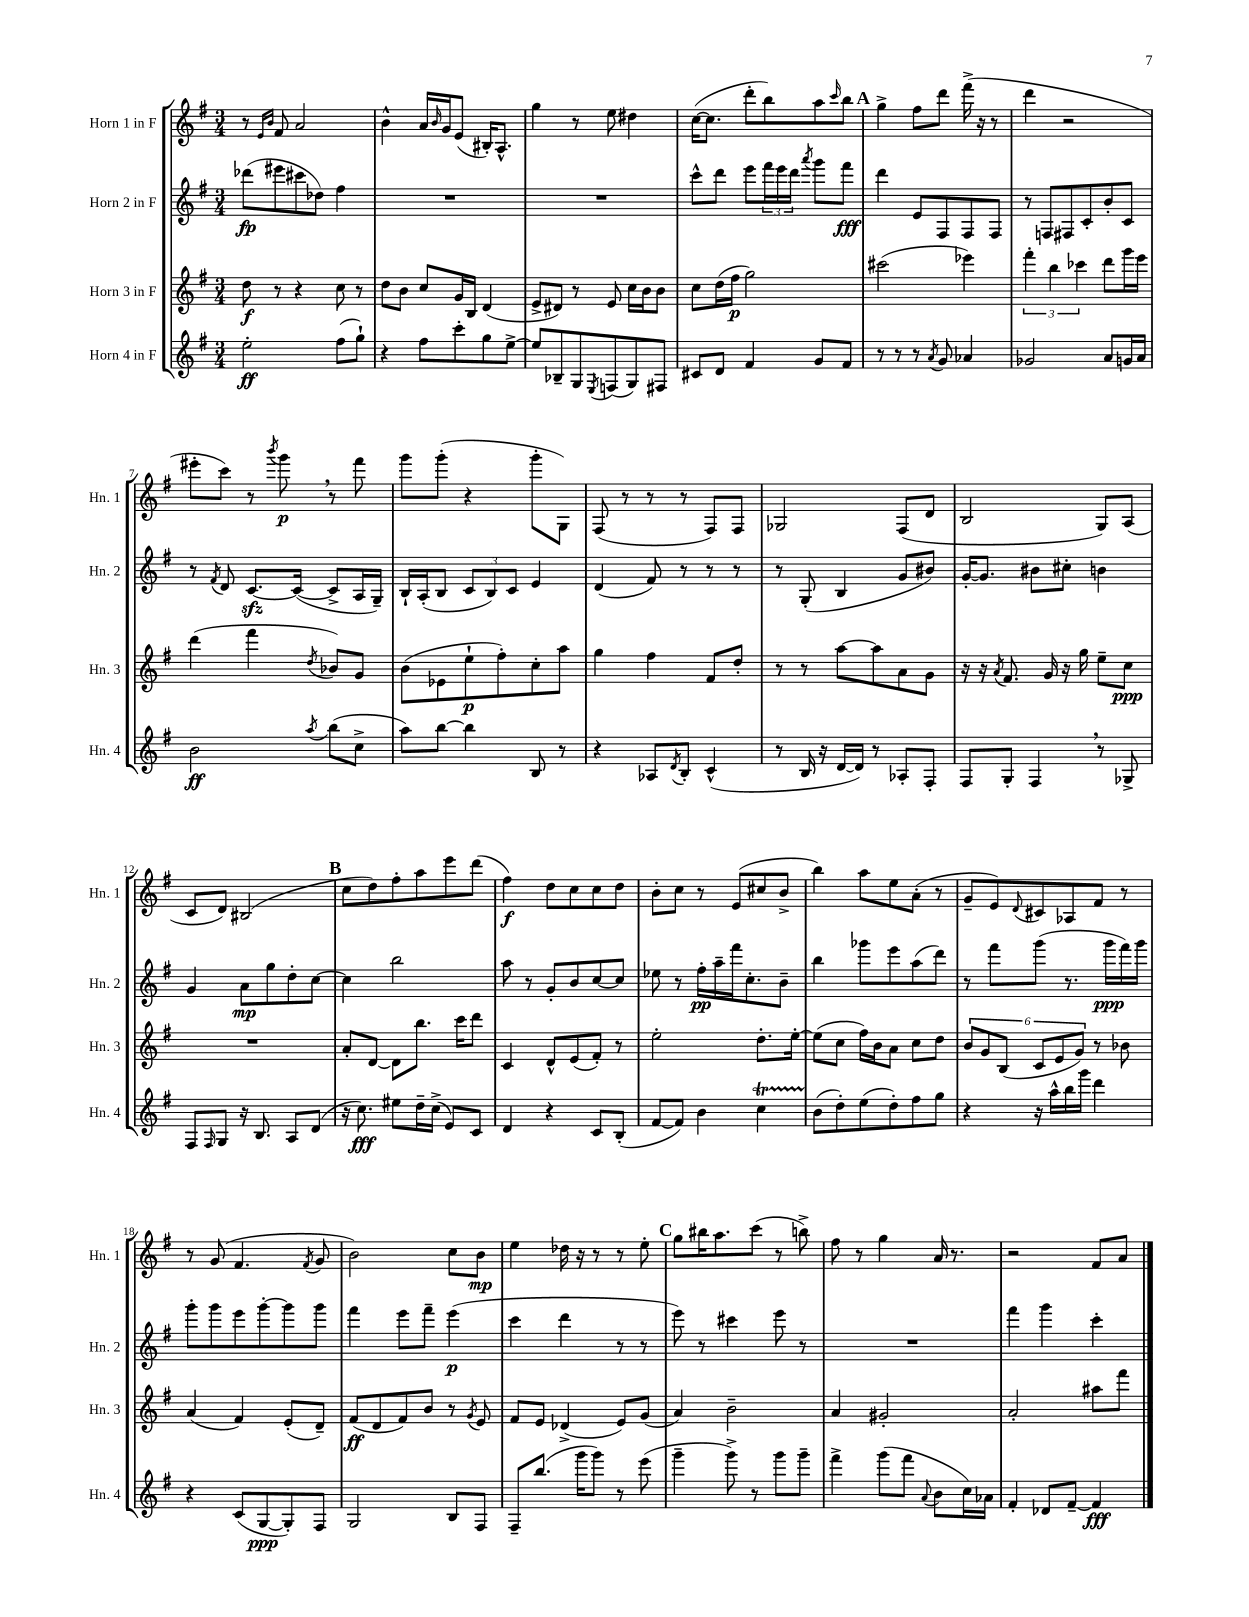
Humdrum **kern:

**kern	**kern	**kern	**kern
*staff4	*staff3	*staff2	*staff1
*clefG2	*clefG2	*clefG2	*clefG2
*k[f#]	*k[f#]	*k[f#]	*k[f#]
*M3/4	*M3/4	*M3/4	*M3/4
2ee'	8dd	(8ddd-	8r
.	.	.	16qqe
.	.	.	16qqb
.	8r	8eee#	8f#
.	4r	8ccc#	2a
.	.	8dd-)	.
(8ff#	8cc	4ff#	.
8gg`)	8r	.	.
=	=	=	=
4r	8dd	2.r	4b^^
.	8b	.	.
8ff#	8cc	.	16a
.	.	.	16qqb
.	.	.	16g
8ccc'	16g	.	(8e
.	16B	.	.
8gg	(4d	.	16B#')
.	.	.	8.A^^
[8ee^	.	.	.
=	=	=	=
8ee]	8e^	2.r	4gg
8B-~	8d#)	.	.
8G	8r	.	8r
8qE	.	.	.
(8F	8e	.	8ee
8G)	16cc	.	4dd#
.	16b	.	.
8F#	8b	.	.
=	=	=	=
8c#	8cc	8ccc^^	([16cc
.	.	.	8.cc]
8d	(16dd	8ddd	.
.	16ff#	.	.
4f#	2gg)	8eee	8ddd'
.	.	24fff#	8bb)
.	.	24eee	.
.	.	24ddd	.
.	.	8qaaa	.
8g	.	8ggg	8aa
.	.	.	16qqccc
8f#	.	8fff#	8bb
=	=	=	=
8r	(2ccc#	4ddd	4gg^
8r	.	.	.
8r	.	8e	8ff#
8qa	.	.	.
8g	.	8F#	8ddd
4a-	4eee-)	8F#	(16fff#^
.	.	.	16r
.	.	8F#	8r
=	=	=	=
2g-	6fff#'	8r	4ddd
.	.	8F	.
.	6bb	.	.
.	.	8F#	2r
.	6ccc-	.	.
.	.	8c'	.
8a	8ddd	8b'	.
16g	16ggg	8c	.
16a	16eee	.	.
=	=	=	=
2b	(4ddd	8r	8eee#'
.	.	8qf#	.
.	.	8d	8ccc)
.	4fff#	[8.c	8r
.	.	.	8qbbb
.	.	.	8ggg
.	.	(16c_	.
8qaa	8qdd	.	.
(8bb	8b-)	8c^]	8r
8cc^	8g	16A	8fff#
.	.	16G~)	.
=	=	=	=
8aa)	(8b	16B`	8ggg
.	.	(16A'	.
[8bb	8e-	8B	(8ggg'
4bb]	8ee`	12c	4r
.	.	12B)	.
.	8ff#')	.	.
.	.	12c	.
8B	8cc'	4e	8ggg'
8r	8aa	.	8G)
=	=	=	=
4r	4gg	(4d	(8F#
.	.	.	8r
8A-	4ff#	8f#)	8r
8qd	.	.	.
8B'	.	8r	8r
(4c^^	8f#	8r	8F#)
.	8dd'	8r	8F#
=	=	=	=
8r	8r	8r	2G-
16B	8r	(8G'	.
16r	.	.	.
[16d	[8aa	4B	.
16d])	.	.	.
8r	8aa]	.	.
8A-'	8a	8g	(8F#
8F#'	8g	8b#)	8d
=	=	=	=
8F#	16r	[16g'	2B
.	16r	8.g]	.
.	8qa	.	.
8G'	8.f#	.	.
4F#	.	8b#	.
.	16g	.	.
.	16r	8cc#'	.
.	16gg	.	.
8r	8ee~	4b	8G)
8G-^	8cc	.	(8A
=	=	=	=
8F#	2.r	4g	8c
16qqF#	.	.	.
8G	.	.	8d)
16r	.	8a	(2B#
8.B	.	.	.
.	.	8gg	.
8A	.	8dd'	.
(8d	.	[8cc	.
=	=	=	=
16r	8a'	4cc]	8cc
8.cc)	.	.	.
.	[8d	.	8dd)
8ee#	8d]	2bb	8ff#'
16dd~	8.bb	.	8aa
(16cc^	.	.	.
8e)	.	.	8eee
.	16ccc	.	.
8c	8ddd	.	(8ddd
=	=	=	=
4d	4c	8aa	4ff#)
.	.	8r	.
4r	8d^^	8g'	8dd
.	(8e	8b	8cc
8c	8f#')	[8cc	8cc
(8B'	8r	8cc]	8dd
=	=	=	=
[8f#	2ee'	8ee-	8b'
8f#])	.	8r	8cc
4b	.	16ff#'	8r
.	.	16aa~	.
.	.	16fff#	(8e
.	.	8.cc'	.
4cc	8.dd'	.	8cc#
.	.	8b~	8b^
.	[16ee'	.	.
=	=	=	=
(8b	(8ee]	4bb	4bb)
8dd')	8cc	.	.
(8ee	16ff#)	8ggg-	8aa
.	16b	.	.
8dd')	8a	8eee	8ee
8ff#	8cc	(8aa	(8a'
8gg	8dd	8ddd)	8r
=	=	=	=
4r	12b	8r	8g~
.	12g	.	.
.	.	8fff#	8e)
.	(12B	.	.
.	.	.	8qqd
16r	12c	(8ggg	8c#
16aa^^	.	.	.
.	12e	.	.
16bb	.	8.r	8A-
.	12g)	.	.
16ggg	.	.	.
4ddd	8r	.	8f#
.	.	16ggg	.
.	8b-	16fff#)	8r
.	.	16ggg	.
=	=	=	=
4r	(4a	8ggg'	8r
.	.	8ggg	(8g
(8c	4f#)	8eee	4.f#
[8G	.	[8ggg'	.
8G'])	(8e'	8ggg]	.
.	.	.	8qf#
8F#	8d~)	8ggg	8g
=	=	=	=
2G	(8f#	4fff#	2b)
.	8d	.	.
.	8f#)	8eee	.
.	8b	8fff#~	.
8B	8r	(4eee	8cc
.	8qg	.	.
8F#	8e	.	8b
=	=	=	=
8F#~	8f#	4ccc	4ee
(8.bb	8e	.	.
.	(4d-^	4ddd	16dd-
16ggg	.	.	16r
8ggg)	.	.	8r
8r	8e)	8r	8r
(8eee	(8g	8r	8ee'
=	=	=	=
4ggg~	4a)	8eee)	8gg
.	.	8r	16bb#
.	.	.	8.aa
8ggg^)	2b~	4ccc#	.
8r	.	.	(8ccc
8ggg	.	8eee	8r
8ggg~	.	8r	8bb^)
=	=	=	=
4fff#^	4a	2.r	8ff#
.	.	.	8r
(8ggg	2g#'	.	4gg
8fff#	.	.	.
8qqa	.	.	.
8b	.	.	16a
.	.	.	8.r
16cc)	.	.	.
16a-	.	.	.
=	=	=	=
4f#'	2a'	4fff#	2r
8d-	.	4ggg	.
[8f#~	.	.	.
4f#]	8aa#	4ccc'	8f#
.	8fff#	.	8a
==	==	==	==
*-	*-	*-	*-
